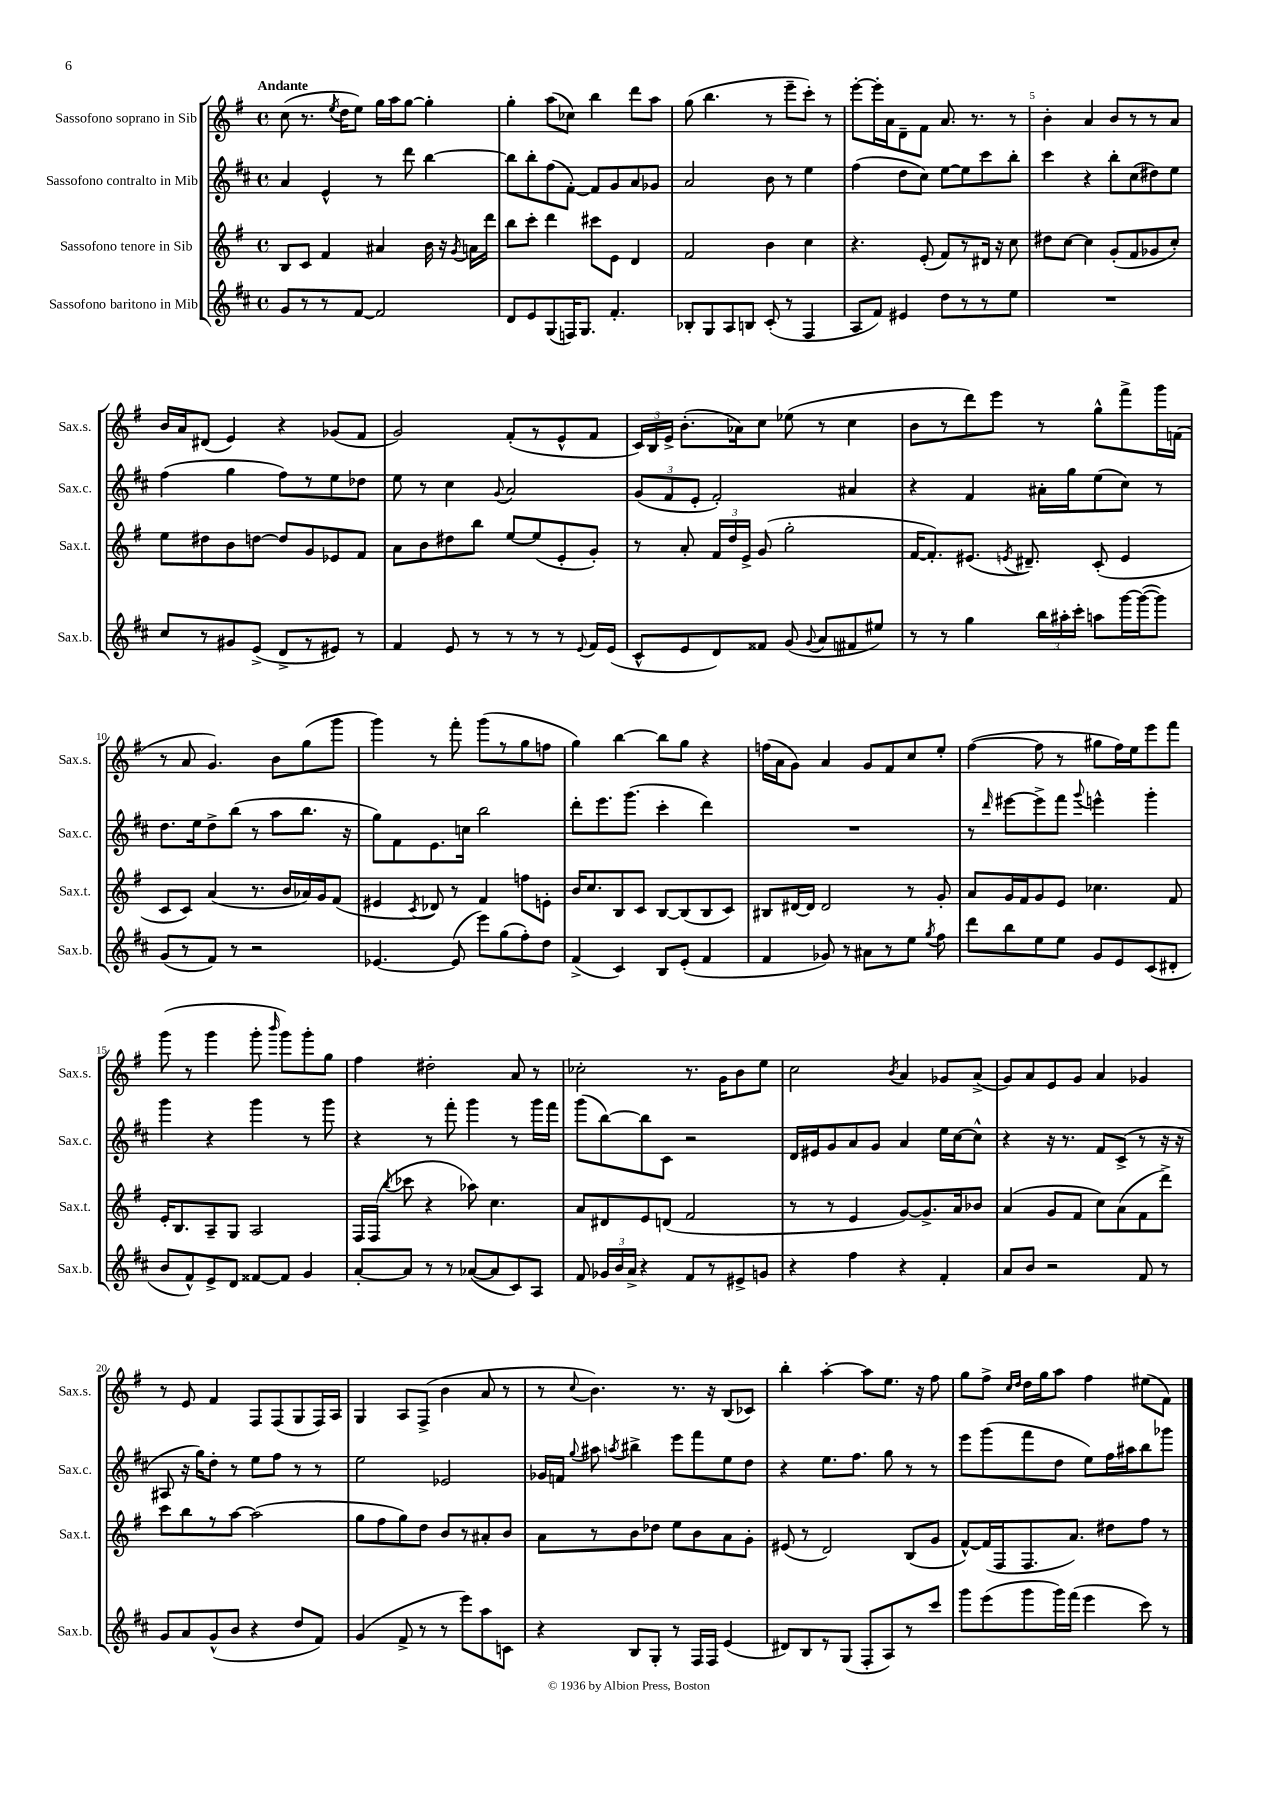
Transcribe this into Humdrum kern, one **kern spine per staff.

**kern	**kern	**kern	**kern
*staff4	*staff3	*staff2	*staff1
*clefG2	*clefG2	*clefG2	*clefG2
*k[f#c#]	*k[f#]	*k[f#c#]	*k[f#]
*M4/4	*M4/4	*M4/4	*M4/4
*met(c)	*met(c)	*met(c)	*met(c)
8g	8B	4a	(8cc
8r	8c	.	8.r
8r	4f#	4e^^	.
.	.	.	8qee
.	.	.	16dd
[8f#	.	.	8ee)
2f#]	4a#	8r	16gg
.	.	.	16aa
.	.	8ddd	[8gg
.	16b	[4bb	4gg']
.	16r	.	.
.	8qg	.	.
.	16a	.	.
.	16ddd	.	.
=	=	=	=
8d	8bb	8bb]	4gg'
8e	8ccc'	8bb'	.
(8G	4ddd	(8ff#	(8aa
16F)	.	[8f#')	8cc-)
8.G	.	.	.
.	8ccc#	8f#]	4bb
4.f#'	8e	8g	.
.	4d	8a	8ddd
.	.	8g-	8aa
=	=	=	=
8B-'	2f#	2a	(8gg
8G	.	.	4.bb
8A	.	.	.
8B	.	.	.
(8c#'	4b	8b	8r
8r	.	8r	8eee~
4F#	4cc	4ee	8ccc')
.	.	.	8r
=	=	=	=
8A	4.r	(4ff#	[8eee'
8f#)	.	.	16eee']
.	.	.	16a
4e#	.	8dd	8d~
.	(8e'	8cc#)	8f#
8dd	8f#)	[8ee	8.a
8r	8r	8ee]	.
.	.	.	8.r
8r	16d#	8ccc#	.
.	16r	.	.
8ee	8cc	8bb'	8r
=	=	=	=
1r	8dd#	4ccc#	4b'
.	[8cc	.	.
.	4cc]	4r	4a
.	(8g'	8bb'	8b
.	8f#	(8cc#	8r
.	8g-	8dd#)	8r
.	8cc')	8ee	8a
=	=	=	=
8cc#	8ee	(4ff#	16b
.	.	.	16a
8r	8dd#	.	(8d#
8g#	8b	4gg	4e)
(8e^	[8dd	.	.
8d^	8dd]	8ff#)	4r
8r	8g	8r	.
8e#)	8e-	8ee	(8g-
8r	8f#	8dd-	8f#
=	=	=	=
4f#	8a	8ee	2g)
.	8b	8r	.
8e	8dd#	4cc#	.
8r	8bb	.	.
.	.	8qqg	.
8r	[8ee	2a	(8f#'
8r	(8ee]	.	8r
8r	8e'	.	8e^^
8qqe	.	.	.
16f#	8g')	.	8f#
(16e	.	.	.
=	=	=	=
8c#^^	8r	(12g	24c)
.	.	.	24B
.	.	12f#	24e^
8e	8a'	.	(8.b'
.	.	12e'	.
8d)	24f#	2f#')	.
.	24dd	.	.
.	.	.	16a-)
.	24e^	.	.
8f##	(8g	.	8cc
(8g	2gg'	.	(8ee-
8qqg	.	.	.
8a	.	.	8r
8f#	.	4a#	4cc
8ee#)	.	.	.
=	=	=	=
8r	[16f#	4r	8b
.	8.f#'])	.	.
8r	.	.	8r
4gg	(8.e#	4f#	8ddd)
.	.	.	8eee
.	8qe	.	.
.	8.d#~)	.	.
24bb	.	16a#'	8r
24aa#'	.	.	.
.	.	16gg	.
24ccc#'	.	.	.
8aa	(8c'	(8ee	8gg^^
[16ggg	4e	8cc#)	8fff#^
(16ggg_	.	.	.
8ggg])	.	8r	16ggg
.	.	.	(16f
=	=	=	=
(8g	8c	8.dd	8r
8r	8c)	.	8a
.	.	16ee	.
8f#)	(4a	8dd^	4.g)
8r	.	(8bb	.
2r	8.r	8r	.
.	.	8aa	8b
.	16b	.	.
.	16a-)	8.bb	(8gg
.	16g	.	.
.	(8f#	.	8ggg
.	.	16r	.
=	=	=	=
[4.e-	4e#	8gg)	4ggg)
.	.	8f#	.
.	8qc	.	.
.	8d-)	8.e	8r
(8e-]	8r	.	8fff#'
.	.	16cc	.
8eee)	4f#	2bb	(8ggg
(8gg	.	.	8r
8ff#')	8ff	.	8gg
8dd	8e'	.	8ff
=	=	=	=
(4f#^	16b	8ddd'	4gg)
.	8.cc	.	.
.	.	8.eee	.
4c#)	8B	.	[4bb
.	.	(8.ggg	.
.	8c	.	.
8B	[8B	4ccc#'	8bb]
(8e'	(8B]	.	8gg
4f#	8B	4ddd)	4r
.	8c)	.	.
=	=	=	=
4f#	8B#	1r	(16ff
.	.	.	16a
.	[16d#	.	8g)
.	16d#]	.	.
8g-)	2d#	.	4a
8r	.	.	.
8a#	.	.	8g
8r	.	.	8f#
8ee	8r	.	8cc
8qgg	.	.	.
8ff#	8g'	.	8ee'
=	=	=	=
8ddd	8a	8r	([4ff#
.	.	16qqddd	.
8bb	16g	[8eee#	.
.	16f#	.	.
8ee	8g	8eee#^]	8ff#]
8ee	8e	8fff#	8r
.	.	8qqggg	.
8g	4.cc-	4eee^^	8gg#
8e	.	.	16ff#)
.	.	.	16ee
(8c#	.	4ggg'	8eee
8d#'	8f#	.	8fff#
=	=	=	=
8b	16e'	4ggg	(8ggg
.	8.B	.	.
8f#^^)	.	.	8r
8e^	8A~	4r	4ggg
8d	8G	.	.
[8f##	2A	4ggg	8ggg'
.	.	.	16qqbbb
8f##]	.	.	8ggg)
4g	.	8r	8ggg'
.	.	8ggg	8gg
=	=	=	=
[8a'	16F#	4r	4ff#
.	(16F#	.	.
.	8qqbb	.	.
8a]	8ccc-	.	.
8r	4r	8r	2dd#'
8r	.	8fff#'	.
([8a-	8aa-)	4ggg	.
8a-]	4.cc	.	.
8c#)	.	8r	8a
8A	.	16ggg	8r
.	.	16fff#	.
=	=	=	=
8f#	8a	(8ggg	2cc-'
24g-	8d#	[8bb)	.
24b	.	.	.
24a^	.	.	.
4r	8e	8bb]	.
.	(8d	8c#	.
8f#	2f#	2r	8.r
8r	.	.	.
.	.	.	16g
8e#^	.	.	8b
8g	.	.	8ee
=	=	=	=
4r	8r	16d	2cc
.	.	16e#	.
.	8r	8g	.
4ff#	4e	8a	.
.	.	8g	.
.	.	.	8qb
4r	[8g)	4a	4a
.	8.g^]	.	.
4f#'	.	16ee	8g-
.	16a	[16cc#	.
.	8b-	8cc#^^]	(8a^
=	=	=	=
8a	(4a	4r	8g)
8b	.	.	8a
2r	8g	16r	8e
.	.	8.r	.
.	8f#	.	8g
.	8cc)	8f#	4a
.	(8a	(8c#^	.
8f#	8f#	8r	4g-
8r	8ddd^)	16r	.
.	.	16r	.
=	=	=	=
8g	8ccc	8A#	8r
8a	8bb	16r	8e
.	.	16gg)	.
(8g^^	8r	8dd'	4f#
8b	[8aa	8r	.
4r	(2aa]	8ee	8F#
.	.	8ff#	(8F#
8dd	.	8r	8G
8f#)	.	8r	16F#)
.	.	.	16A
=	=	=	=
(4g	8gg	2ee	4G
.	8ff#	.	.
8f#^	8gg)	.	8A
8r	8dd	.	(8F#^
8r	8b	2e-	4b
8eee)	8r	.	.
8aa	8a#'	.	8a
8c	8b	.	8r
=	=	=	=
4r	8a	16g-	8r
.	.	16f	.
.	.	8qqgg	8qqcc
.	8r	8aa#	4.b)
.	.	8qaa	.
8B	8b	4bb#^	.
8G'	8dd-	.	.
8r	8ee	8eee	8.r
16F#	8b	8fff#	.
16F#	.	.	16r
(4e	8a	8ee	(8B
.	8g'	8dd	8c-)
=	=	=	=
8d#)	(8e#	4r	4bb'
8B	8r	.	.
8r	2d)	8.ee	[4aa'
(8G	.	.	.
.	.	8.ff#	.
8F#'	.	.	8aa]
8A)	.	8gg	8.ee
8r	(8B	8r	.
.	.	.	16r
8ccc#	8g	8r	8ff#
=	=	=	=
8ggg	[8f#^^)	8eee	8gg
(8eee	(16f#]	(8ggg	8ff#^
.	16F#	.	.
.	.	.	16qqcc
.	.	.	16qqdd
8ggg	8.F#	8fff#	16dd
.	.	.	16gg
16ggg)	.	8dd	8aa
(16fff#	8.a)	.	.
4eee	.	8ee)	4ff#
.	8dd#	16ff#	.
.	.	16aa#	.
8ccc#)	8ff#	8bb	(8ee#
8r	8r	8ggg-	8f#)
==	==	==	==
*-	*-	*-	*-
